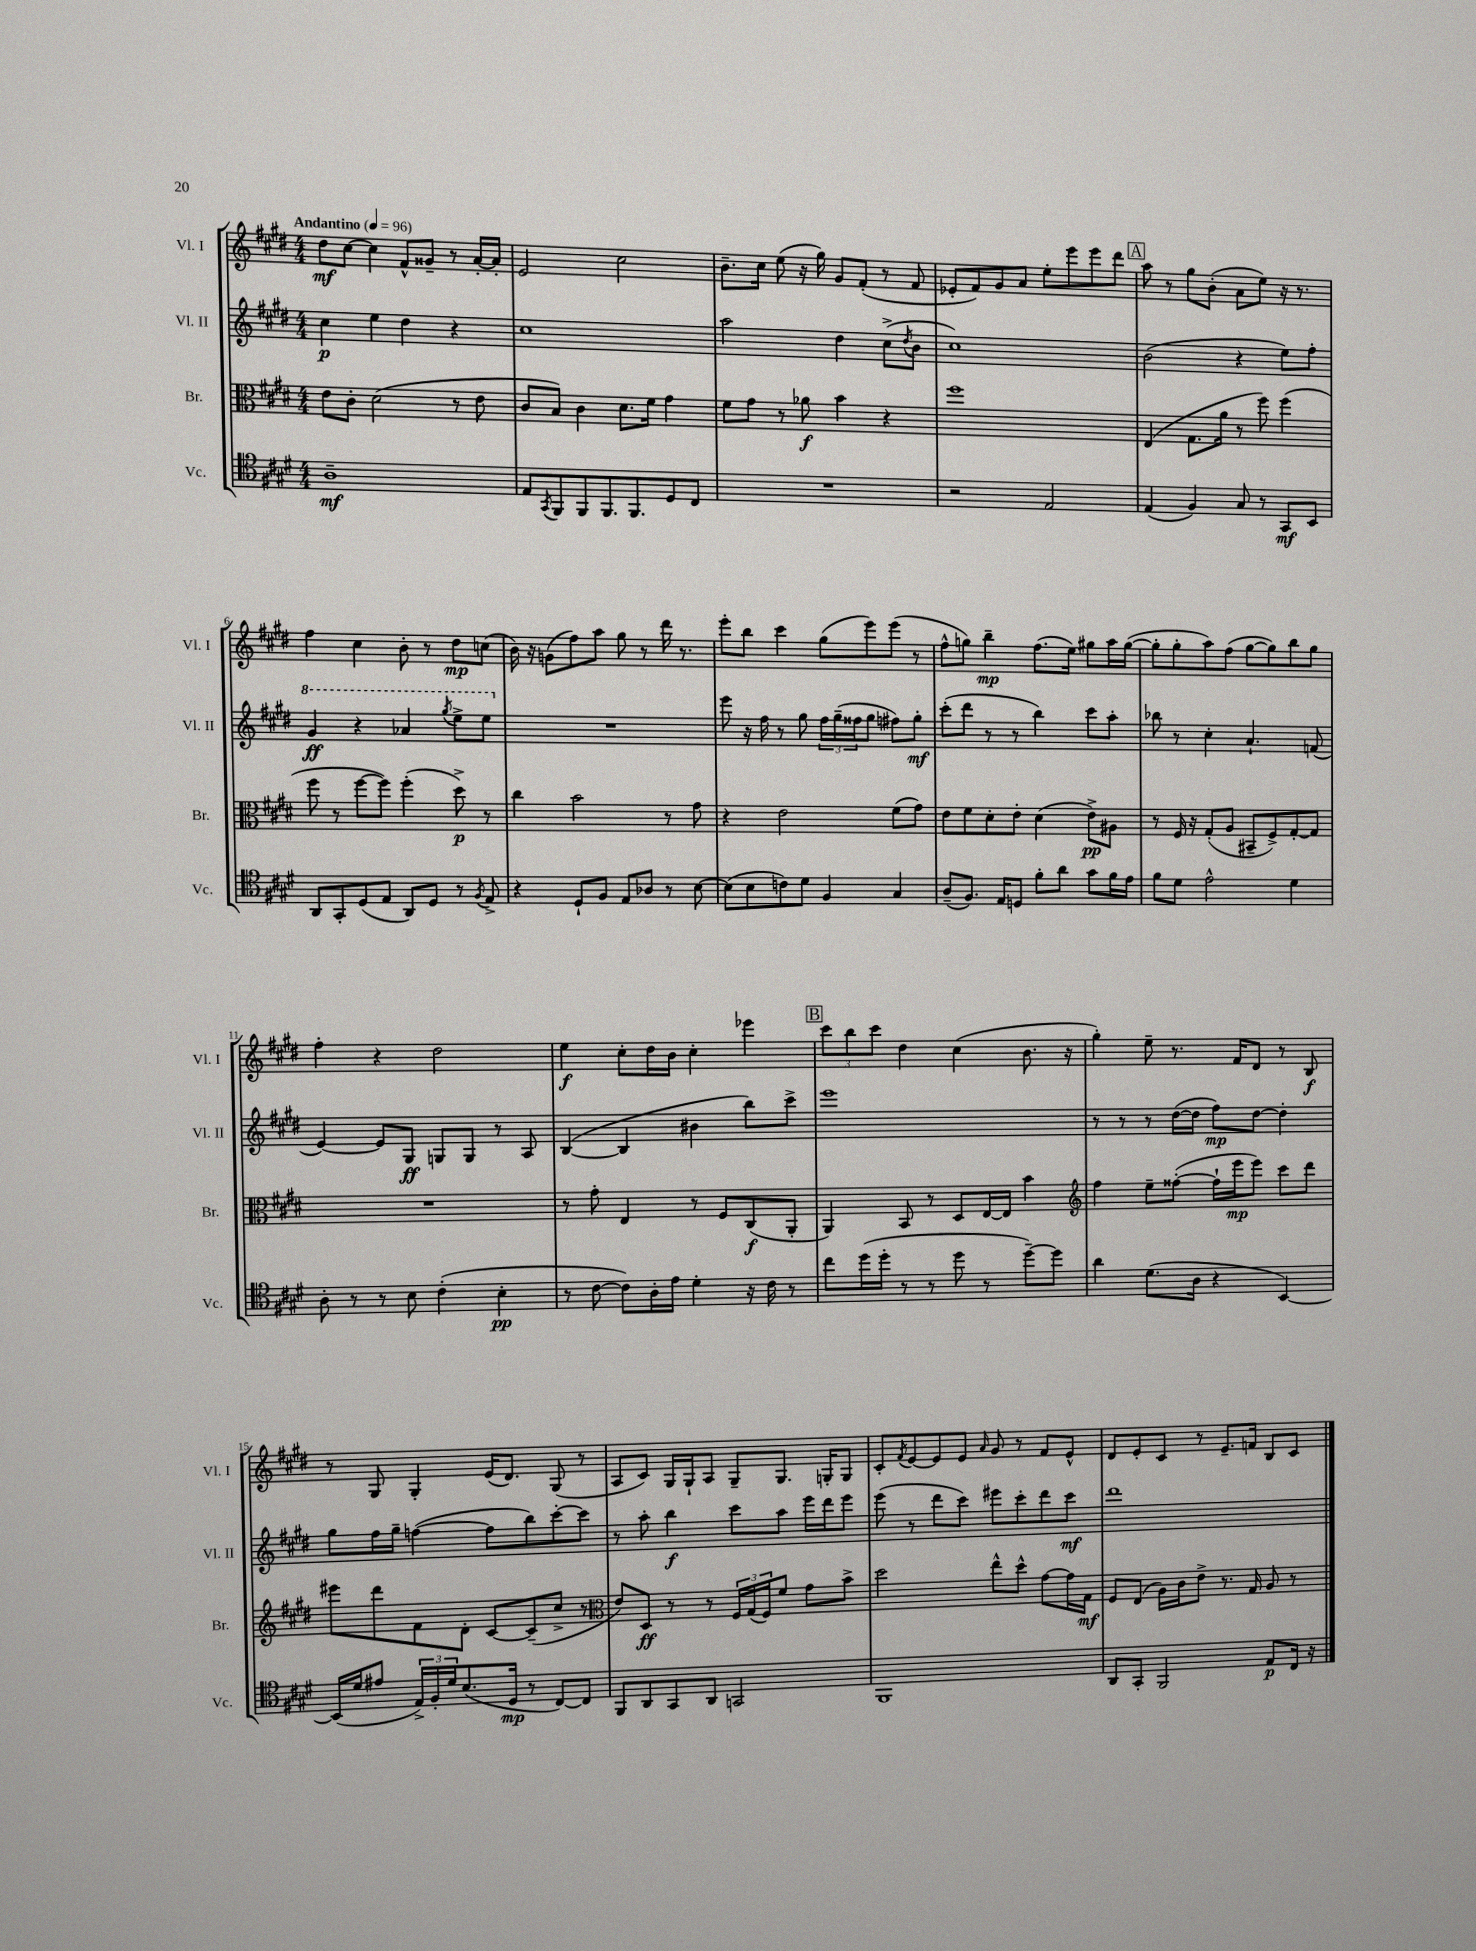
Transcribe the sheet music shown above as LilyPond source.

<<
\new StaffGroup <<
\new Staff = "s0" \with { instrumentName = "Vl. I" shortInstrumentName = "Vl. I" } {
    \clef treble \key e \major \numericTimeSignature \time 4/4 \tempo "Andantino" 4 = 96
    dis''8\mf cis''8~ cis''4 fis'8-^ gisis'8-- r8 a'16~-. a'16-. |
    e'2 cis''2 |
    b'8.-- cis''16 e''8( r16 gis''16) gis'8 fis'8-.( r8 fis'8 |
    ees'8-. fis'8) gis'8 a'8 e''8-. e'''8 e'''8 dis'''8 |
    \mark \markup { \box "A" } a''8 r8 gis''8 b'8-.( a'8 e''8) r16 r8. |
    fis''4 cis''4 b'8-. r8 dis''8\mp c''8( |
    b'16) r16 g'8( fis''8) a''8 gis''8 r8 dis'''16 r8. |
    e'''8-. b''8 cis'''4 gis''8( e'''8) e'''8( r8 |
    fis''8-^ g''8) b''4--\mp fis''8.( e''16) gis''8 a''16 gis''16~( |
    gis''8-. gis''8-. a''8) fis''8( gis''8~ gis''8) b''8 gis''8 |
    fis''4-. r4 dis''2 |
    e''4\f cis''8-. dis''16 b'16 cis''4-. ees'''4 |
    \mark \markup { \box "B" } \tuplet 3/2 { cis'''8 b''8 cis'''8 } dis''4 cis''4( b'8. r16 |
    gis''4-.) e''8-- r8. fis'16 dis'8 r8 b8\f |
    r8 gis8 gis4-. e'16( dis'8.) gis8( r8 |
    a8 cis'8) gis16 gis16-! a8 gis8-- gis8. g16-. g8 |
    cis'8-. \acciaccatura { fis'8 } e'8~ e'8 e'8 \grace { a'16 } gis'8 r8 fis'8 e'8-^ |
    dis'8 e'8-. cis'8 r8 e'8.-- f'16 b8 cis'8 \bar "|." |
}
\new Staff = "s1" \with { instrumentName = "Vl. II" shortInstrumentName = "Vl. II" } {
    \clef treble \key e \major \numericTimeSignature \time 4/4
    cis''4\p e''4 dis''4 r4 |
    cis''1 |
    a''2 dis''4 cis''8->( \acciaccatura { dis''8 } b'8 |
    cis''1) |
    \mark \markup { \box "A" } b'2( r4 e''8) fis''8-. |
    \ottava #1 gis''4\ff r4 aes''4 \acciaccatura { gis'''8 } e'''8-> e'''8 \ottava #0 |
    R1 |
    e'''8 r16 fis''16 r8 gis''8 \tuplet 3/2 { fis''16 gis''16--( fisis''16 } gis''8 fis''8) gis''8-.\mf |
    cis'''8-.( dis'''8 r8 r8 b''4) cis'''8 a''8-. |
    bes''8 r8 cis''4-. a'4.-! f'8( |
    e'4~) e'8 gis8\ff g8 g8 r8 a8 |
    b4~( b4 bis'4 b''8) cis'''8-> |
    \mark \markup { \box "B" } e'''1 |
    r8 r8 r8 dis''16~( dis''16 fis''8\mp) dis''8~ dis''4-. |
    gis''8 fis''16 gis''16-- f''4~( f''8 b''8) cis'''8~-. cis'''8 |
    r8 a''8-. b''4\f cis'''8 a''8 e'''16 dis'''16 e'''8 |
    e'''8( r8 dis'''8 cis'''8) eis'''8 cis'''8-. dis'''8 cis'''8\mf |
    dis'''1 \bar "|." |
}
\new Staff = "s2" \with { instrumentName = "Br." shortInstrumentName = "Br." } {
    \clef alto \key e \major \numericTimeSignature \time 4/4
    e'8 cis'8-. dis'2( r8 e'8 |
    cis'8 b8) cis'4 dis'8. fis'16 gis'4 |
    fis'8 gis'8 r8 aes'8\f b'4 r4 |
    fis''1 |
    \mark \markup { \box "A" } e4( gis8. a'16 r8 fis''8) fis''4( |
    fis''8 r8 fis''8~ fis''8) fis''4-.( dis''8->\p) r8 |
    cis''4 b'2 r8 gis'8 |
    r4 e'2 fis'8( gis'8) |
    e'8 fis'8 dis'8-. e'8-. dis'4( e'8->\pp) ais8 |
    r8 fis16 r16 gis8-.( a8 bis,8-- fis8->) gis8~-. gis8 |
    R1 |
    r8 gis'8-. e4 r8 fis8 cis8\f( a,8-. |
    \mark \markup { \box "B" } a,4) b,8 r8 dis8 e16~ e16 b'4 |
    \clef treble fis''4 e''8-- fisis''8~-.( fisis''16-! e'''16\mp e'''8) cis'''8 dis'''8 |
    eis'''8 dis'''8 fis'8 dis'8-. cis'8~ cis'8--( cis''8-> r8 |
    \clef alto e'8) dis8\ff r8 r8 \tuplet 3/2 { fis16 gis16( fis16) } fis'8 gis'8 b'8-> |
    dis''2 e''8-^ dis''8-^ gis'8~ gis'16 gis16\mf |
    fis8 e8( a16) cis'16 e'8-> r8. gis16 a8 r8 \bar "|." |
}
\new Staff = "s3" \with { instrumentName = "Vc." shortInstrumentName = "Vc." } {
    \clef tenor \key e \major \numericTimeSignature \time 4/4
    a1--\mf |
    e8 \acciaccatura { gis,8 } fis,8 fis,8 fis,8. fis,8. dis8 cis8 |
    R1 |
    r2 e2 |
    \mark \markup { \box "A" } e4( fis4) gis8 r8 gis,8\mf b,8 |
    a,8 gis,8-. dis8( e8 a,8) dis8 r8 \acciaccatura { fis8 } e8-> |
    r4 dis8-! fis8 e8 aes8 r8 b8~ |
    b8( b8 c'8) dis'8 fis4 gis4 |
    a8--( fis8.) e16 d8 fis'8-. a'8 gis'8 fis'16 e'16 |
    fis'8 dis'8 e'2-^ dis'4 |
    a8-. r8 r8 b8 cis'4-.( b4-.\pp |
    r8 cis'8~ cis'8) a16-. e'16 dis'4-. r16 cis'16 r8 |
    \mark \markup { \box "B" } cis''8 dis''16( dis''16-. r8 r8 dis''8 r8 dis''8~--) dis''8 |
    a'4 dis'8.( a16 r4 b,4~) |
    b,16( dis'16 eis'8 \tuplet 3/2 { e16->) fis16-. dis'16 } b8.( dis16\mp r8 cis8~) cis8 |
    fis,8 a,8 gis,8 a,8 g,2 |
    fis,1 |
    a,8 gis,8-. fis,2 e8\p cis16 r16 \bar "|." |
}
>>
>>
